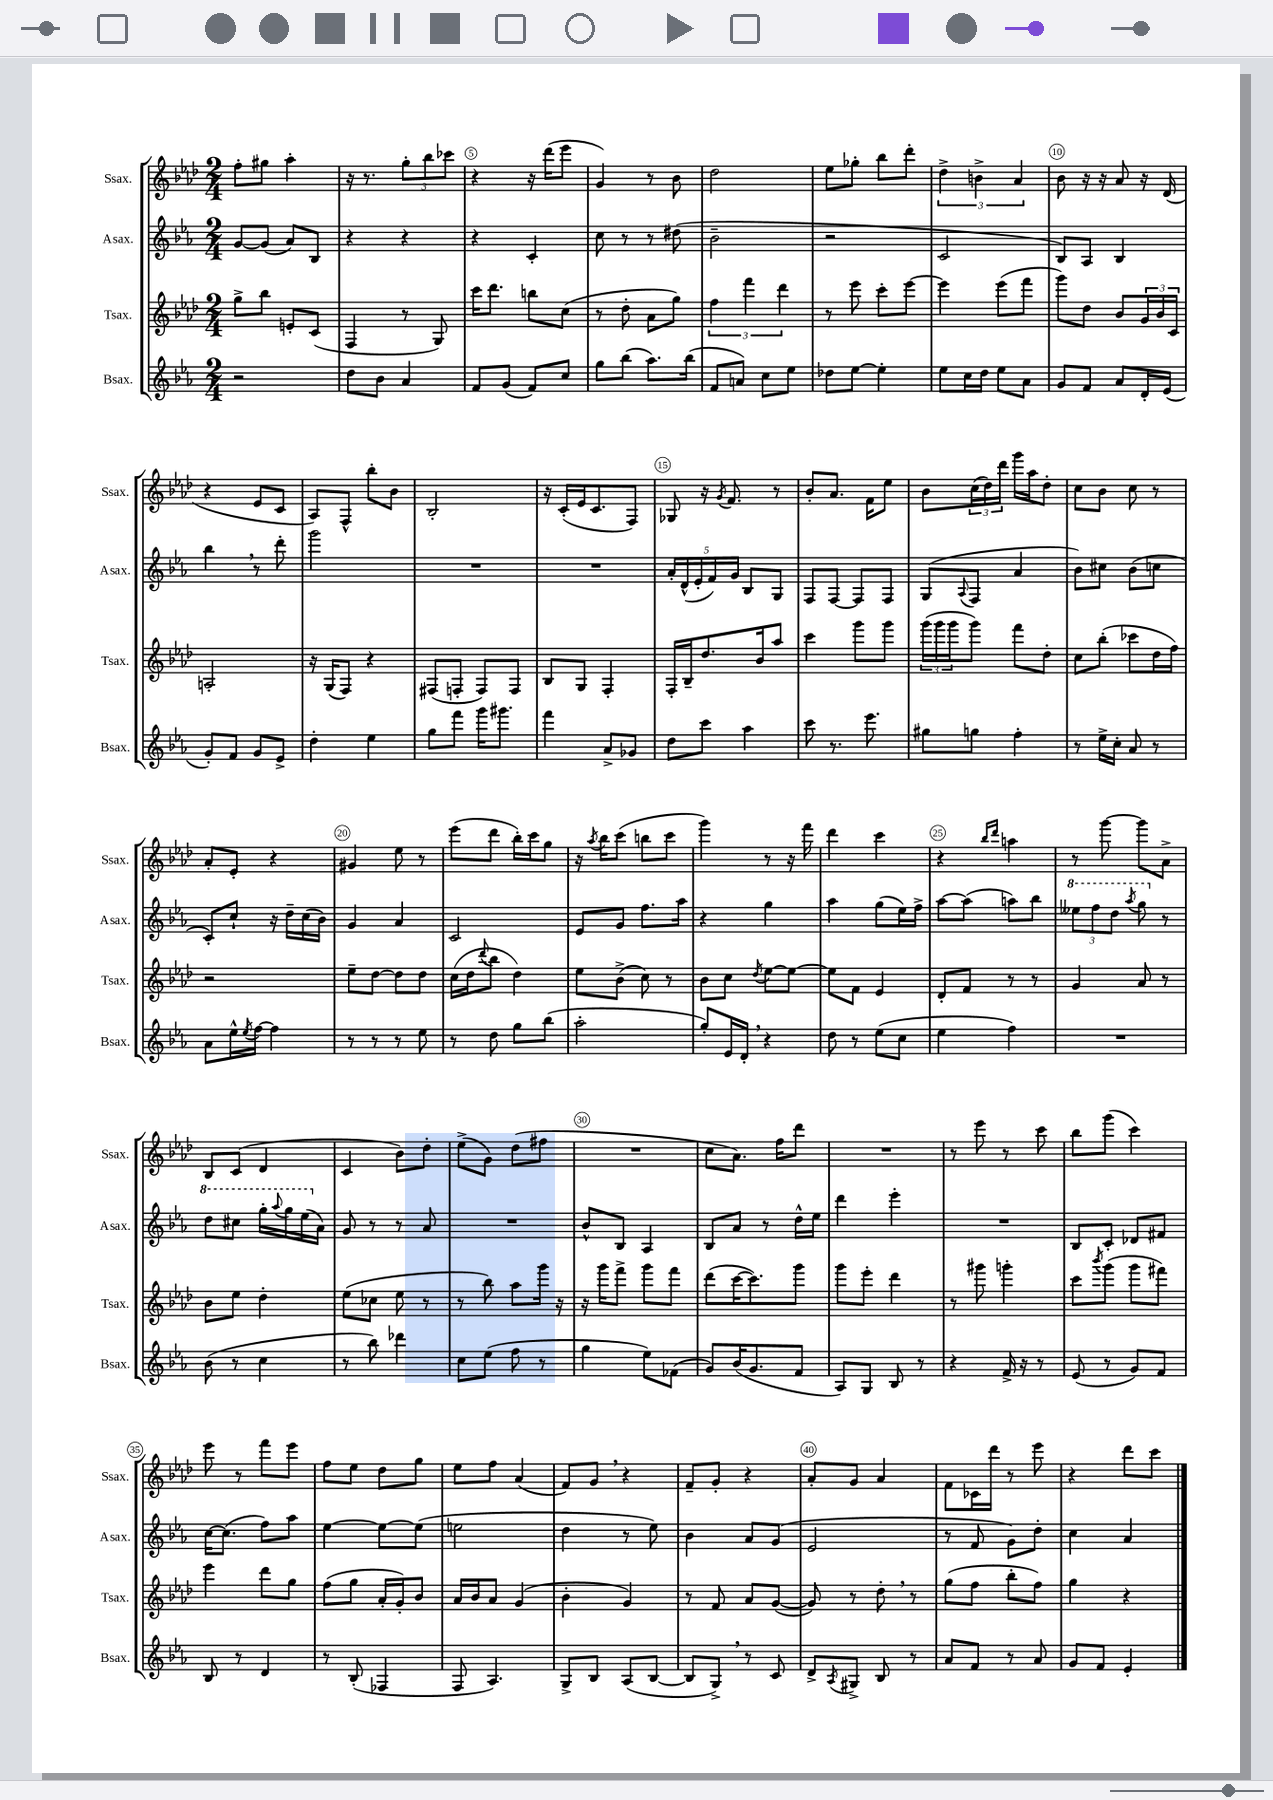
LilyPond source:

<<
\new StaffGroup <<
\new Staff = "s0" \with { instrumentName = "Ssax." shortInstrumentName = "Ssax." } {
    \clef treble \key aes \major \numericTimeSignature \time 2/4
    f''8-. gis''8 aes''4-. |
    r16 r8. \tuplet 3/2 { g''8-. bes''8 ces'''8 } |
    r4 r16 des'''16( ees'''8 |
    g'4) r8 bes'8 |
    des''2 |
    ees''8 ges''8-. bes''8 des'''8-. |
    \tuplet 3/2 { des''4-> b'4-> aes'4 } |
    bes'8 r16 r16 aes'8 r16 des'16( |
    r4 ees'8 c'8 |
    aes8) f8-^ bes''8-. bes'8 |
    bes2-. |
    r16 c'16-.( ees'16 c'8. f8) |
    ges8 r16 \acciaccatura { g'8 } f'8. r8 |
    bes'8-. aes'8. f'16 ees''8 |
    bes'8 \tuplet 3/2 { c''16( des''16) des'''16 } g'''16 aes''16 des''8-. |
    c''8 bes'8 c''8 r8 |
    aes'8-. ees'8-. r4 |
    gis'4 ees''8 r8 |
    ees'''8( des'''8 bes''16-.) c'''16 g''8 |
    r16 \acciaccatura { aes''8 } bes''16 c'''8( b''8 c'''8 |
    g'''4) r8 r16 f'''16 |
    des'''4 c'''4 |
    r4 \grace { bes''16 des'''16 } a''4 |
    r8 g'''8~ g'''8 aes'8-> |
    bes8 c'8( des'4 |
    c'4 bes'8) des''8-. |
    ees''8->( g'8) des''8( fis''8 |
    R2 |
    c''8 aes'8.) f''16 des'''8 |
    R2 |
    r8 ees'''8 r8 c'''8 |
    bes''8 g'''8( c'''4) |
    ees'''8 r8 f'''8 ees'''8 |
    f''8 ees''8 des''8 g''8 |
    ees''8 f''8 aes'4( |
    f'8) g'8 \breathe r4 |
    f'8-- g'8-. r4 |
    aes'8-. g'8 aes'4 |
    f'8 ces'16 des'''16 r8 ees'''8 |
    r4 des'''8 c'''8 \bar "|." |
}
\new Staff = "s1" \with { instrumentName = "Asax." shortInstrumentName = "Asax." } {
    \clef treble \key ees \major \numericTimeSignature \time 2/4
    g'8~ g'8( aes'8) bes8 |
    r4 r4 |
    r4 c'4-. |
    c''8 r8 r8 dis''8( |
    bes'2-- |
    r2 |
    c'2 |
    bes8) aes8 bes4 |
    bes''4 \breathe r8 d'''8-. |
    g'''2 |
    R2 |
    R2 |
    \tuplet 5/4 { aes'16-. d'16-^( ees'16-. f'16) g'16 } bes8 g8 |
    f8 f8~ f8 f8 |
    g8( \appoggiatura { aes8 } f8 aes'4 |
    bes'8) cis''8 bes'8( c''8 |
    c'8-.) c''8-! r16 d''16-- c''16( bes'16) |
    g'4 aes'4 |
    c'2 |
    ees'8 g'8 f''8. aes''16 |
    r4 g''4 |
    aes''4 g''8( ees''16) f''16-> |
    aes''8~ aes''8( a''8) bes''8 |
    \tuplet 3/2 { \ottava #1 eeses'''8 f'''8 d'''8 } \acciaccatura { aes'''8 } g'''8 \ottava #0 r8 |
    \ottava #1 d'''8 cis'''8 g'''16-. \appoggiatura { aes'''8 } g'''16 ees'''16( \ottava #0 aes'16) |
    g'8 r8 r8 aes'8 |
    R2 |
    bes'8-^ bes8 aes4 |
    bes8 aes'8 r8 d''16-^ ees''16 |
    d'''4 ees'''4-. |
    R2 |
    bes8 c'8-. des'8 fis'8 |
    c''16~ c''8.( f''8) aes''8 |
    ees''4~ ees''8~ ees''8( |
    e''2 |
    d''4 r8 ees''8) |
    bes'4 aes'8 g'8( |
    ees'2 |
    r8 f'8 g'8) d''8-. |
    c''4 aes'4 \bar "|." |
}
\new Staff = "s2" \with { instrumentName = "Tsax." shortInstrumentName = "Tsax." } {
    \clef treble \key aes \major \numericTimeSignature \time 2/4
    g''8-> bes''8 e'8-. c'8( |
    f4 r8 g8) |
    c'''16 des'''8. b''8 c''8( |
    r8 des''8-. aes'8 g''8) |
    \tuplet 3/2 { f''4 f'''4 des'''4 } |
    r8 ees'''8 c'''8-. ees'''8~ |
    ees'''4 ees'''8( f'''8 |
    g'''8) des''8 bes'8 \tuplet 3/2 { g'16 bes'16 c'16 } |
    a2-. |
    r16 g16( f8) r4 |
    fis8( f8-. f8) f8 |
    bes8 g8 f4-. |
    f16-. bes16-- des''8. bes'16 aes''8 |
    c'''4 g'''8 g'''8 |
    \tuplet 3/2 { g'''16( g'''16 g'''16 } g'''8) f'''8 des''8-. |
    c''8 bes''8-.( ces'''8 des''16 f''16) |
    r2 |
    ees''8-- des''8~ des''8 des''8 |
    c''16( des''16 \appoggiatura { des'''8 } bes''8 des''4) |
    ees''8 bes'8->( c''8) r8 |
    bes'8 c''8 \acciaccatura { des''8 } ees''8~ ees''8~ |
    ees''8 f'8 ees'4 |
    des'8-. f'8 r8 r8 |
    g'4 aes'8 r8 |
    bes'8 ees''8 des''4-. |
    ees''8( ces''8 ees''8 r8 |
    r8 bes''8) aes''8 g'''16 r16 |
    r16 g'''16 f'''8-> g'''8 f'''8 |
    des'''8( c'''16~ c'''8.) g'''8 |
    g'''8 ees'''8-. des'''4 |
    r8 gis'''8 g'''4-. |
    c'''8 \acciaccatura { bes'''8 } g'''8( g'''8 fis'''8) |
    ees'''4 des'''8 g''8 |
    f''8( g''8 aes'16-. g'16-.) bes'8 |
    aes'16 bes'16 aes'8 g'4( |
    bes'4-. g'4) |
    r8 f'8 aes'8 g'8~( |
    g'8) r8 des''8-. \breathe r8 |
    g''8( f''8 bes''8-. f''8) |
    g''4 r4 \bar "|." |
}
\new Staff = "s3" \with { instrumentName = "Bsax." shortInstrumentName = "Bsax." } {
    \clef treble \key ees \major \numericTimeSignature \time 2/4
    r2 |
    d''8 bes'8 aes'4 |
    f'8 g'8( f'8) c''8 |
    g''8 bes''8( aes''8.) bes''16( |
    f'8 a'8) c''8 ees''8 |
    des''8 ees''8~ ees''4-. |
    ees''8 c''16 d''16 ees''8 aes'8 |
    g'8 f'8 aes'8 d'16-. ees'16( |
    g'8-.) f'8 g'8 ees'8-> |
    d''4-. ees''4 |
    g''8 f'''8 g'''16 gis'''8. |
    f'''4 aes'8-> ges'8 |
    d''8 c'''8 aes''4 |
    c'''8 r8. ees'''8. |
    gis''8 g''8 f''4-. |
    r8 ees''16-> c''16-. aes'8 r8 |
    aes'8 ees''16-^ \acciaccatura { ees''8 } f''16~ f''4 |
    r8 r8 r8 ees''8 |
    r8 d''8 g''8 bes''8( |
    aes''2-. |
    g''8-.) ees'16 d'16-. \breathe r4 |
    d''8 r8 ees''8( c''8 |
    ees''4 f''4) |
    R2 |
    bes'8( r8 c''4 |
    r8 bes''8) des'''4 |
    c''8 ees''8( f''8 r8 |
    g''4 ees''8) fes'8( |
    g'8) bes'16( g'8. f'8 |
    aes8) g8 bes8 r8 |
    r4 f'16-> r16 r8 |
    ees'8( r8 g'8) f'8 |
    bes8 r8 d'4 |
    r8 bes8-.( fes4 |
    f8 aes4.) |
    g8-> bes8 aes8( bes8~ |
    bes8 g8->) \breathe r8 c'8 |
    d'8-> \acciaccatura { aes8 } gis8-> bes8 r8 |
    aes'8 f'8 r8 aes'8 |
    g'8 f'8 ees'4-. \bar "|." |
}
>>
>>
\layout { \context { \Score currentBarNumber = #3 \override BarNumber.break-visibility = ##(#f #t #t) barNumberVisibility = #(every-nth-bar-number-visible 5) \override BarNumber.stencil = #(make-stencil-circler 0.1 0.3 ly:text-interface::print) } }
